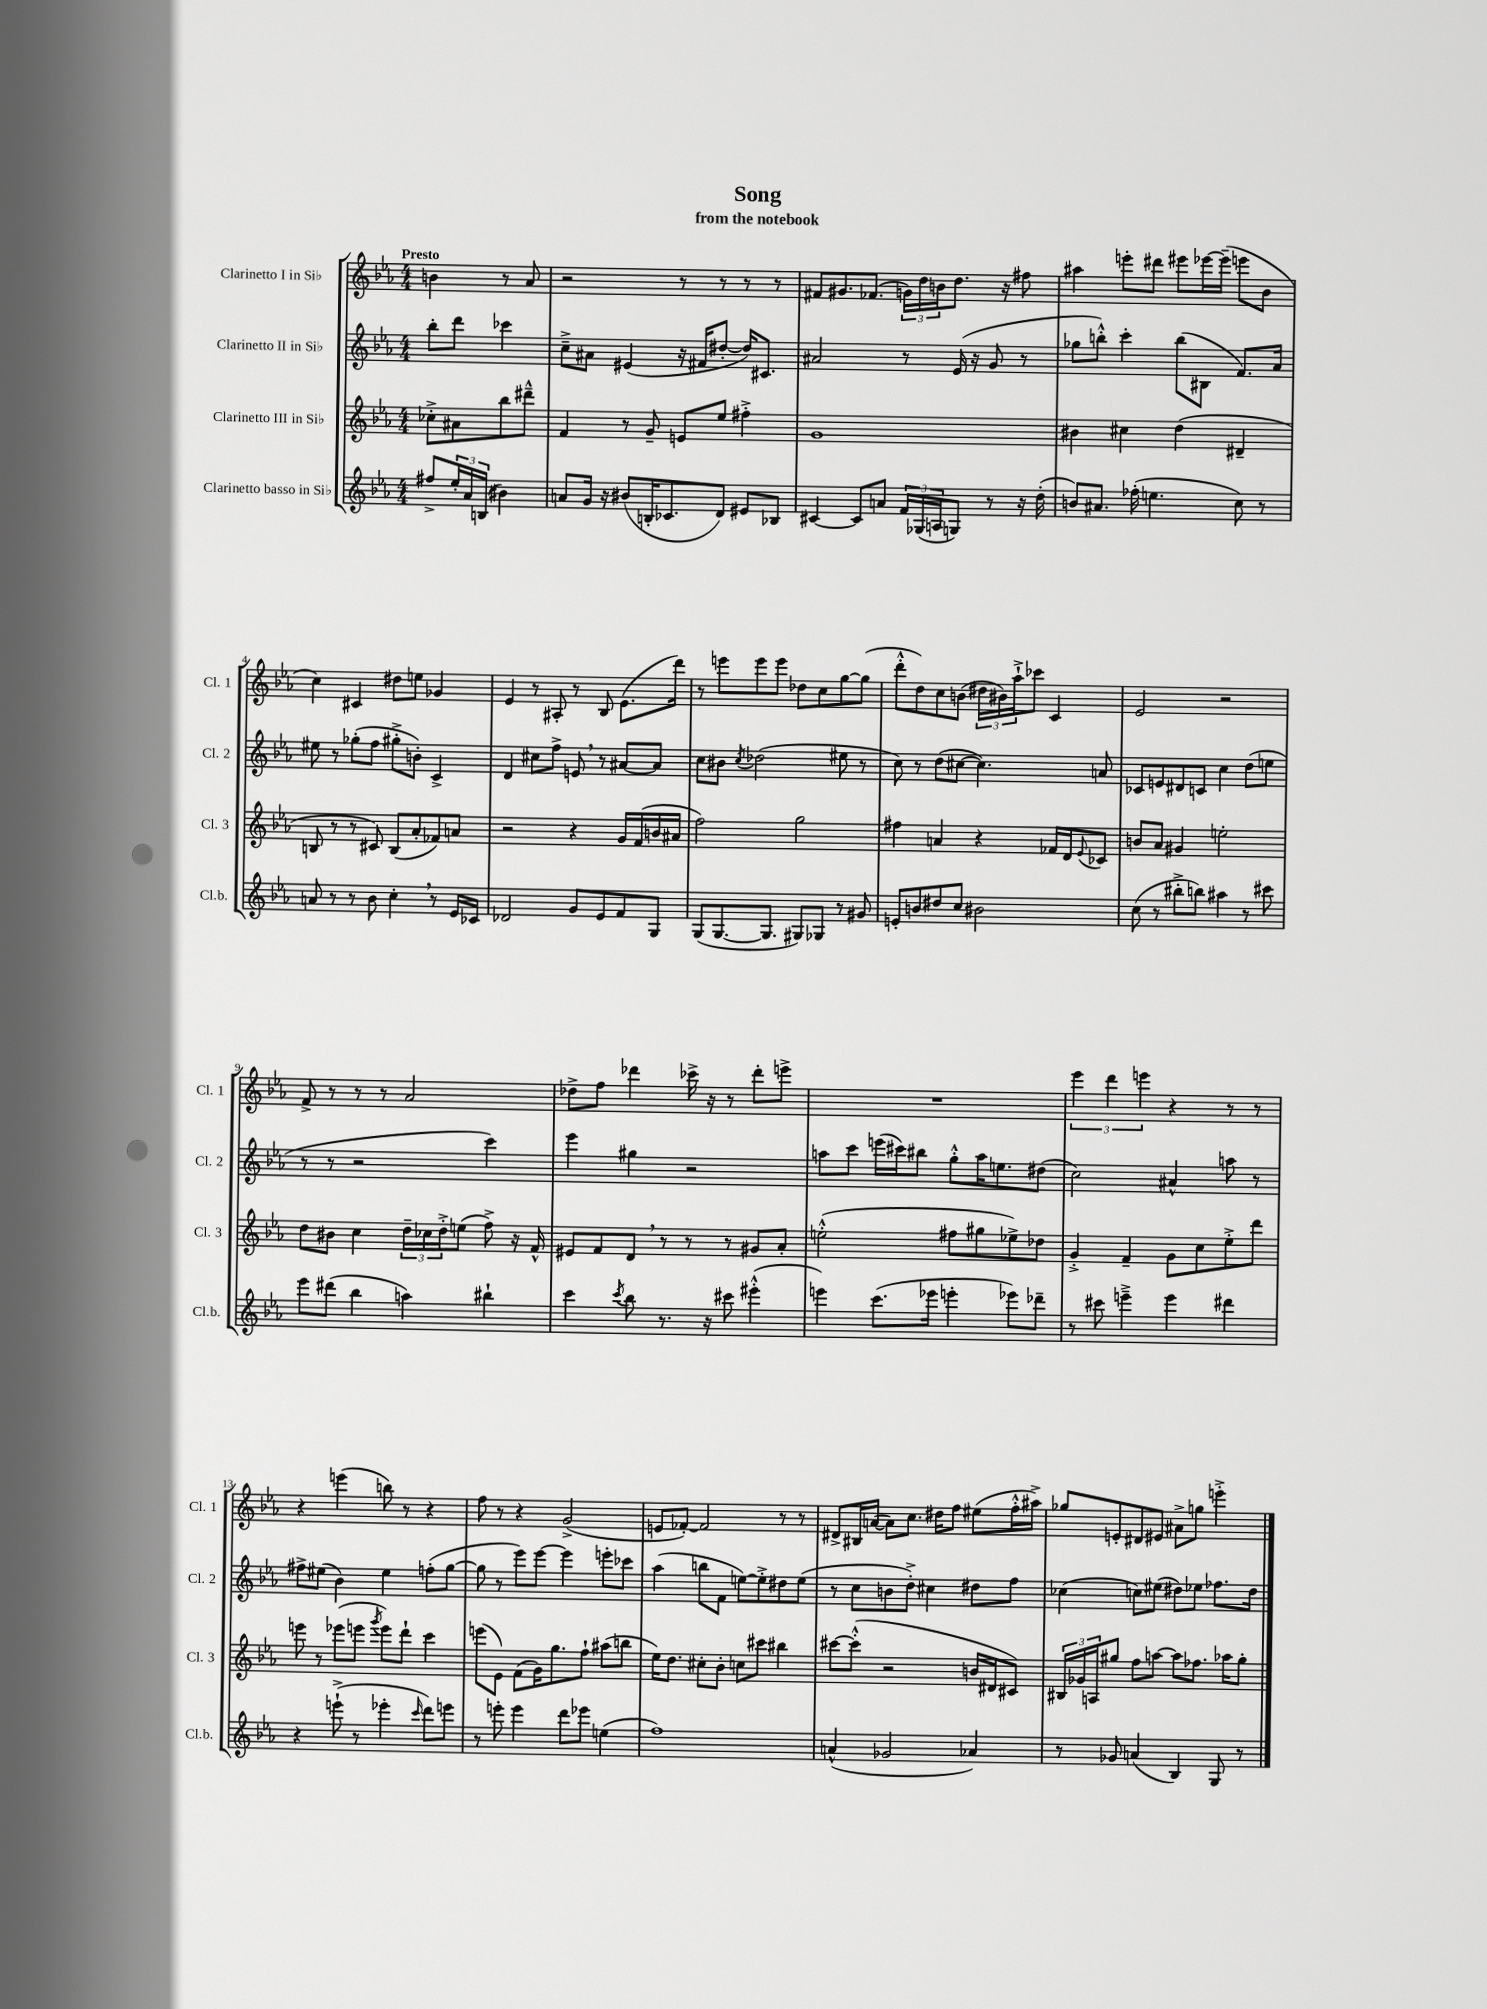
\header { title = "Song" subtitle = "from the notebook" }
<<
\new StaffGroup <<
\new Staff = "s0" \with { instrumentName = "Clarinetto I in Sib" shortInstrumentName = "Cl. 1" } {
    \clef treble \key ees \major \numericTimeSignature \time 4/4 \partial 2 \tempo "Presto"
    b'4 r8 aes'8 |
    r2 r8 r8 r8 r8 |
    fis'8 gis'8. fes'8.( \tuplet 3/2 { g'16) d''16 b'16 } d''8. r16 fis''8 |
    ais''4 e'''8-. dis'''8 eis'''8 ees'''16~ ees'''16--( e'''8 bes'8 |
    c''4) cis'4 dis''8 e''8 ges'4 |
    ees'4 r8 ais8-. r8 bes8 ees'8.( d'''16) |
    r8 e'''8 e'''8 e'''8 des''8 c''8 g''8~ g''8( |
    d'''8-.-^ d''8) c''8 b'8( \tuplet 3/2 { dis''16 bis'16) aes''16-!-> } ces'''8 c'4 |
    ees'2 r2 |
    f'8-> r8 r8 r8 aes'2 |
    des''8-> f''8 des'''4 ces'''16-> r16 r8 des'''8-. e'''8-> |
    R1 |
    \tuplet 3/2 { ees'''4 d'''4 e'''4 } r4 r8 r8 |
    r4 e'''4( b''8) r8 r4 |
    f''8 r8 r4 g'2->( |
    e'8 fes'8~-.) fes'2 r8 r8 |
    dis'8-> bis16 a'16~( a'8) c''8. dis''16 f''8 eis''8( f''16-.-^ ais''16->) |
    ges''8 e'8-. dis'8 eis'8 ais'8-> g''8 e'''4-.-> \bar "|." |
}
\new Staff = "s1" \with { instrumentName = "Clarinetto II in Sib" shortInstrumentName = "Cl. 2" } {
    \clef treble \key ees \major \numericTimeSignature \time 4/4 \partial 2
    bes''8-. d'''8 ces'''4 |
    c''8---> ais'8 eis'4( r16 fis'16 dis''8~-. dis''16) cis'8. |
    ais'2 r8 ees'16( r16 g'8 r8 |
    ges''8 b''8-.-^) c'''4-. b''8( bis8 f'8.) aes'16 |
    eis''8 r8 ges''8-.( f''8 gis''8-.-> b'8-.) c'4-> |
    d'4 cis''8 f''8-> e'8 \breathe r8 ais'8~ ais'8 |
    c''8 bis'8 \acciaccatura { c''8 } des''2( eis''8 r8 |
    c''8) r8 d''8( cis''8~ cis''4.) a'8 |
    ces'8 e'8 dis'8 c'8 c''4 d''8( e''8 |
    r8 r8 r2 c'''4) |
    ees'''4 gis''4 r2 |
    a''8 c'''8 e'''16( cis'''16) bis''8 g''8-.-^ a''16 e''8. dis''8( |
    c''2) ais'4-^ a''8 r8 |
    fis''8-> eis''8( bes'4) eis''4 f''8-.( g''8~ |
    g''8 r8 ees'''8) ees'''8~ ees'''4 e'''8-. ces'''8 |
    aes''4( b''8 f'8 e''8~) e''8-.-> dis''8 e''8( |
    r8 c''8 b'8 d''8-.->) cis''4 dis''8 f''8 |
    ces''4( c''8) eis''8( dis''8) ees''8 fes''8. dis''16 \bar "|." |
}
\new Staff = "s2" \with { instrumentName = "Clarinetto III in Sib" shortInstrumentName = "Cl. 3" } {
    \clef treble \key ees \major \numericTimeSignature \time 4/4 \partial 2
    ces''8-.-> ais'8 bes''8 dis'''8---^ |
    f'4 r8 g'8-- e'8 ees''8 fis''4-.-> |
    g'1 |
    bis'4 cis''4 d''4( dis'4-- |
    b8 r8 r8 cis'8) b8( aes'8-. fes'8) a'8 |
    r2 r4 g'16 f'16( b'16 ais'16 |
    f''2) g''2 |
    fis''4 a'4 r4 fes'16 d'16 \appoggiatura { ees'8 } ces'8 |
    b'8 aes'8 gis'4 e''2-. |
    d''8 bis'8 c''4 \tuplet 3/2 { d''16-- ces''16 d''16-.-> } e''8( f''8->) r16 f'16-^ |
    eis'8 f'8 d'8 \breathe r8 r8 r8 gis'8 aes'8-. |
    e''2-.-^( fis''8 gis''8 ees''8->) des''8 |
    g'4-.-> f'4-- g'8 c''8 ees''8-.-> d'''8 |
    e'''8 r8 ees'''8( e'''8 \acciaccatura { g'''8 } e'''8) d'''8-! c'''4 |
    e'''8( ees'8) f'8( g'16) g''8. f''8-! ais''8( b''8 |
    ees''16) d''8. cis''8-. bes'8-. c''8 cis'''8 bis''4 |
    cis'''8~ cis'''8-.-^( r2 b'16 dis'16 cis'8) |
    \tuplet 3/2 { bis16 ges'16 a16 } gis''8 f''8 a''8~ a''8 fes''8. aes''16 gis''8-. \bar "|." |
}
\new Staff = "s3" \with { instrumentName = "Clarinetto basso in Sib" shortInstrumentName = "Cl.b." } {
    \clef treble \key ees \major \numericTimeSignature \time 4/4 \partial 2
    fis''8-> \tuplet 3/2 { ees''16-. aes'16 b16( } bis'4) |
    a'8 g'16 r16 bis'8( b16-. ces'8. d'8) eis'8 bes8 |
    cis'4~ cis'8 a'8 \tuplet 3/2 { f'16 ges16( a16 } g8) r8 r16 d''16-.( |
    b'8) ais'8. fes''16-.( e''4. c''8) r8 |
    a'8 r8 r8 bes'8 c''4-. \breathe r8 ees'16 ces'16 |
    des'2 g'8 ees'8 f'8 g8 |
    g8( g8.~ g8. gis8) ges8 r8 gis'8 |
    e'8-. b'8 dis''8 c''8 bis'2 |
    c''8( r8 bis''8-.-> b''8) ais''4 r8 cis'''8 |
    ees'''8 dis'''8( bes''4 a''4) bis''4-! |
    c'''4 \acciaccatura { c'''8 } bes''8 r8. r16 cis'''8 eis'''4-.-^( |
    e'''4) c'''8.( ees'''16 e'''4-. ees'''8) des'''8-- |
    r8 cis'''8 e'''4---> e'''4 dis'''4 |
    r4 e'''8-!->( r8 ees'''4-. \grace { c'''16 } d'''8) e'''8 |
    r8 e'''8-. e'''4 d'''8 ees'''8 e''4( |
    f''1) |
    a'4-^( ges'2 aes'4) |
    r8 ges'8 a'4( bes4) g8 r8 \bar "|." |
}
>>
>>
